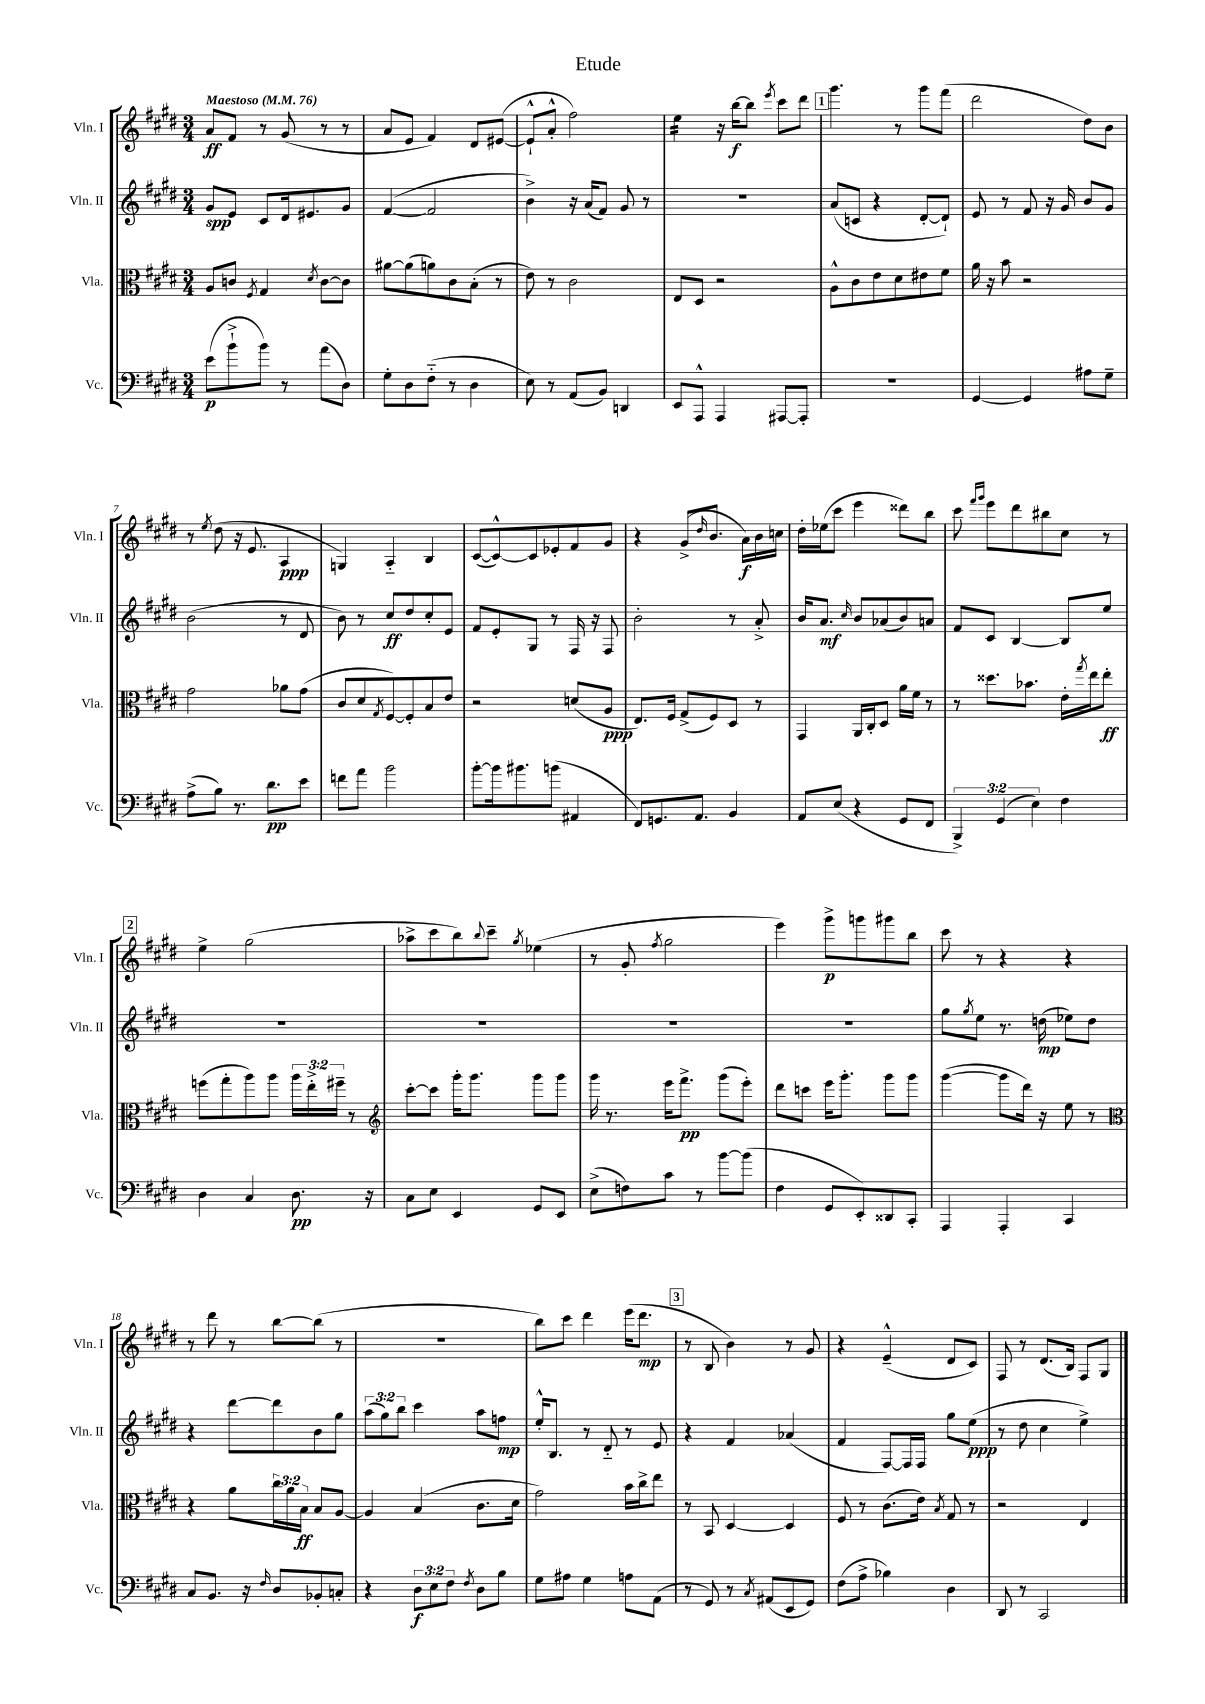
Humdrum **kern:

**kern	**kern	**kern	**kern
*staff4	*staff3	*staff2	*staff1
*clefF4	*clefC3	*clefG2	*clefG2
*k[f#c#g#d#]	*k[f#c#g#d#]	*k[f#c#g#d#]	*k[f#c#g#d#]
*M3/4	*M3/4	*M3/4	*M3/4
*MM76	*MM76	*MM76	*MM76
(8e	8A	8g#	8a
8b`^	8c	8e	8f#
.	8qF#	.	.
8b)	4G#	8c#	8r
8r	.	16d#	(8g#
.	.	8.e#	.
.	8qd#	.	.
(8a	[8c	.	8r
8D#)	8c]	8g#	8r
=	=	=	=
8G#'	[8a#	([4f#	8a
8D#	(8a#]	.	8e
(8F#'~	8a)	2f#]	4f#)
8r	8c#	.	.
4D#	(8B'	.	8d#
.	8r	.	([8e#
=	=	=	=
8E)	8e)	4b^)	8e#`^^]
8r	8r	.	8a'^^
(8AA	2c#	16r	2ff#)
.	.	(16a	.
8BB)	.	8f#)	.
4DD	.	8g#	.
.	.	8r	.
=	=	=	=
8EE	8E	2.r	4ee
8AAA^^	8D#	.	.
4AAA	2r	.	16r
.	.	.	[16bb
.	.	.	8bb]
.	.	.	8qeee
[8AAA#	.	.	8ccc#
8AAA#']	.	.	8ddd#
=	=	=	=
2.r	8A^^	(8a	4.ggg#
.	8c#	8c	.
.	8e	4r	.
.	8d#	.	8r
.	8e#	[8d#'	8ggg#
.	8f#	8d#`])	(8fff#
=	=	=	=
[4GG#	16a	8e	2ddd#
.	16r	.	.
.	8b	8r	.
4GG#]	2r	8f#	.
.	.	16r	.
.	.	16g#	.
8A#	.	8b	8dd#)
8G#~	.	8g#	8b
=	=	=	=
(8A^	2g#	(2b	8r
.	.	.	8qee
8B)	.	.	(8dd#
8.r	.	.	16r
.	.	.	8.e
8.d#	.	.	.
.	8a-	8r	4A
8e	(8g#	8d#	.
=	=	=	=
8f	8c#	8b)	4G)
8a	8d#	8r	.
.	8qG#	.	.
2b	[8F#)	8cc#	4A'~
.	8F#']	8dd#	.
.	8B	8cc#'	4B
.	8e	8e	.
=	=	=	=
[8b'	2r	8f#	([8c#
16b]	.	8e'	8c#^^_)
8.b#	.	.	.
.	.	8G#	8c#]
(8b	.	8r	8e-'
4AA#	(8d	16F#	8f#
.	.	16r	.
.	8A	8F#	8g#
=	=	=	=
8FF#)	8.E)	2b'	4r
8.GG	.	.	.
.	16F#	.	.
.	(8G#^	.	(8g#^
8.AA	.	.	.
.	.	.	16qqdd#
.	8F#)	.	8.b
4BB	8D#	8r	.
.	.	.	16a)
.	8r	8a'^	16b
.	.	.	16cc
=	=	=	=
8AA	4GG#	16b	16dd#'
.	.	8.a	(16ee-
(8E	.	.	8ccc#
.	.	16qqcc#	.
4r	16AA	8b	4eee
.	16C#'	.	.
.	8D#	(8a-	.
8GG#	16a	8b)	8ddd##)
.	16f#	.	.
8FF#	8r	8a	8bb
=	=	=	=
6BBB^)	8r	8f#	8ccc#
.	.	.	16qqfff#
.	.	.	16qqggg#
.	8.dd##	8c#	8eee
(6GG#	.	.	.
.	.	[4B	8ddd#
.	8.b-	.	.
6E)	.	.	.
.	.	.	8bb#
4F#	16e'	8B]	8cc#
.	8qgg#	.	.
.	16ee	.	.
.	8ee'	8ee	8r
=	=	=	=
4D#	(8ff	2.r	4ee^
.	8gg#'	.	.
4C#	8aa)	.	(2gg#
.	8aa	.	.
8.D#	24aa	.	.
.	24ee'^	.	.
.	24ff#~	.	.
.	8r	.	.
16r	.	.	.
=	=	=	=
*	*clefG2	*	*
8C#	[8ccc#'	2.r	8aa-^
8E	8ccc#]	.	8ccc#
4EE	16ggg#'	.	8bb)
.	8.ggg#	.	.
.	.	.	8qqbb
.	.	.	8ccc#~
.	.	.	8qgg#
8GG#	8ggg#	.	(4ee-
8EE	8ggg#	.	.
=	=	=	=
(8E^	16ggg#	2.r	8r
.	8.r	.	.
8F)	.	.	8g#'
.	.	.	8qff#
8c#	16eee	.	2gg#
.	8.fff#^	.	.
8r	.	.	.
[8b	(8ggg#	.	.
(8b]	8eee')	.	.
=	=	=	=
4F#	8ddd#	2.r	4eee)
.	8ccc	.	.
8GG#	16eee	.	8ggg#^
.	8.ggg#'	.	.
8EE')	.	.	8ggg
8DD##	8ggg#	.	8ggg#
8CC#'	8ggg#	.	8bb
=	=	=	=
4AAA	([4ggg#	8gg#	8ccc#
.	.	8qgg#	.
.	.	8ee	8r
4AAA'	8ggg#]	8.r	4r
.	16ddd#)	.	.
.	16r	(16dd	.
4CC#	8ee	8ee-)	4r
.	8r	8dd	.
=	=	=	=
*	*clefC3	*	*
8C#	4r	4r	8r
8.BB	.	.	8ddd#
.	8a	[8ddd#	8r
16r	.	.	.
16qqF#	.	.	.
8D#	24cc#	8ddd#]	[8bb
.	24a	.	.
.	24B	.	.
8BB-'	8B	8b	(8bb]
8C'	[8A	8gg#	8r
=	=	=	=
4r	4A]	(12aa	2.r
.	.	12gg#)	.
.	.	12bb	.
12D#	(4B	4ccc#	.
12E	.	.	.
12F#	.	.	.
8qF#	.	.	.
8D#	8.c#	8aa	.
8B	.	8ff	.
.	16d#	.	.
=	=	=	=
8G#	2g#)	16ee'^^	8bb)
.	.	8.B	.
8A#	.	.	8ccc#
4G#	.	8r	4ddd#
.	.	8d#'~	.
8A	16b	8r	(16eee
.	16cc#^	.	8.ddd#
(8AA	8ee	8e	.
=	=	=	=
8r	8r	4r	8r
8GG#)	8BB	.	8B
8r	[4D#	4f#	4b)
8qC#	.	.	.
(8AA#	.	.	.
8EE	4D#]	(4a-	8r
8GG#)	.	.	8g#
=	=	=	=
(8F#	8F#	4f#	4r
8A^	8r	.	.
4B-)	(8.c#	[8F#)	(4e~^^
.	.	16F#]	.
.	16e)	16F#	.
.	8qB	.	.
4D#	8G#	8gg#	8d#
.	8r	(8ee	8c#)
=	=	=	=
8DD#	2r	8r	8F#
8r	.	8dd#	8r
2CC#	.	4cc#	(8.d#
.	.	.	16B)
.	4E	4ee^)	8F#
.	.	.	8G#
==	==	==	==
*-	*-	*-	*-
